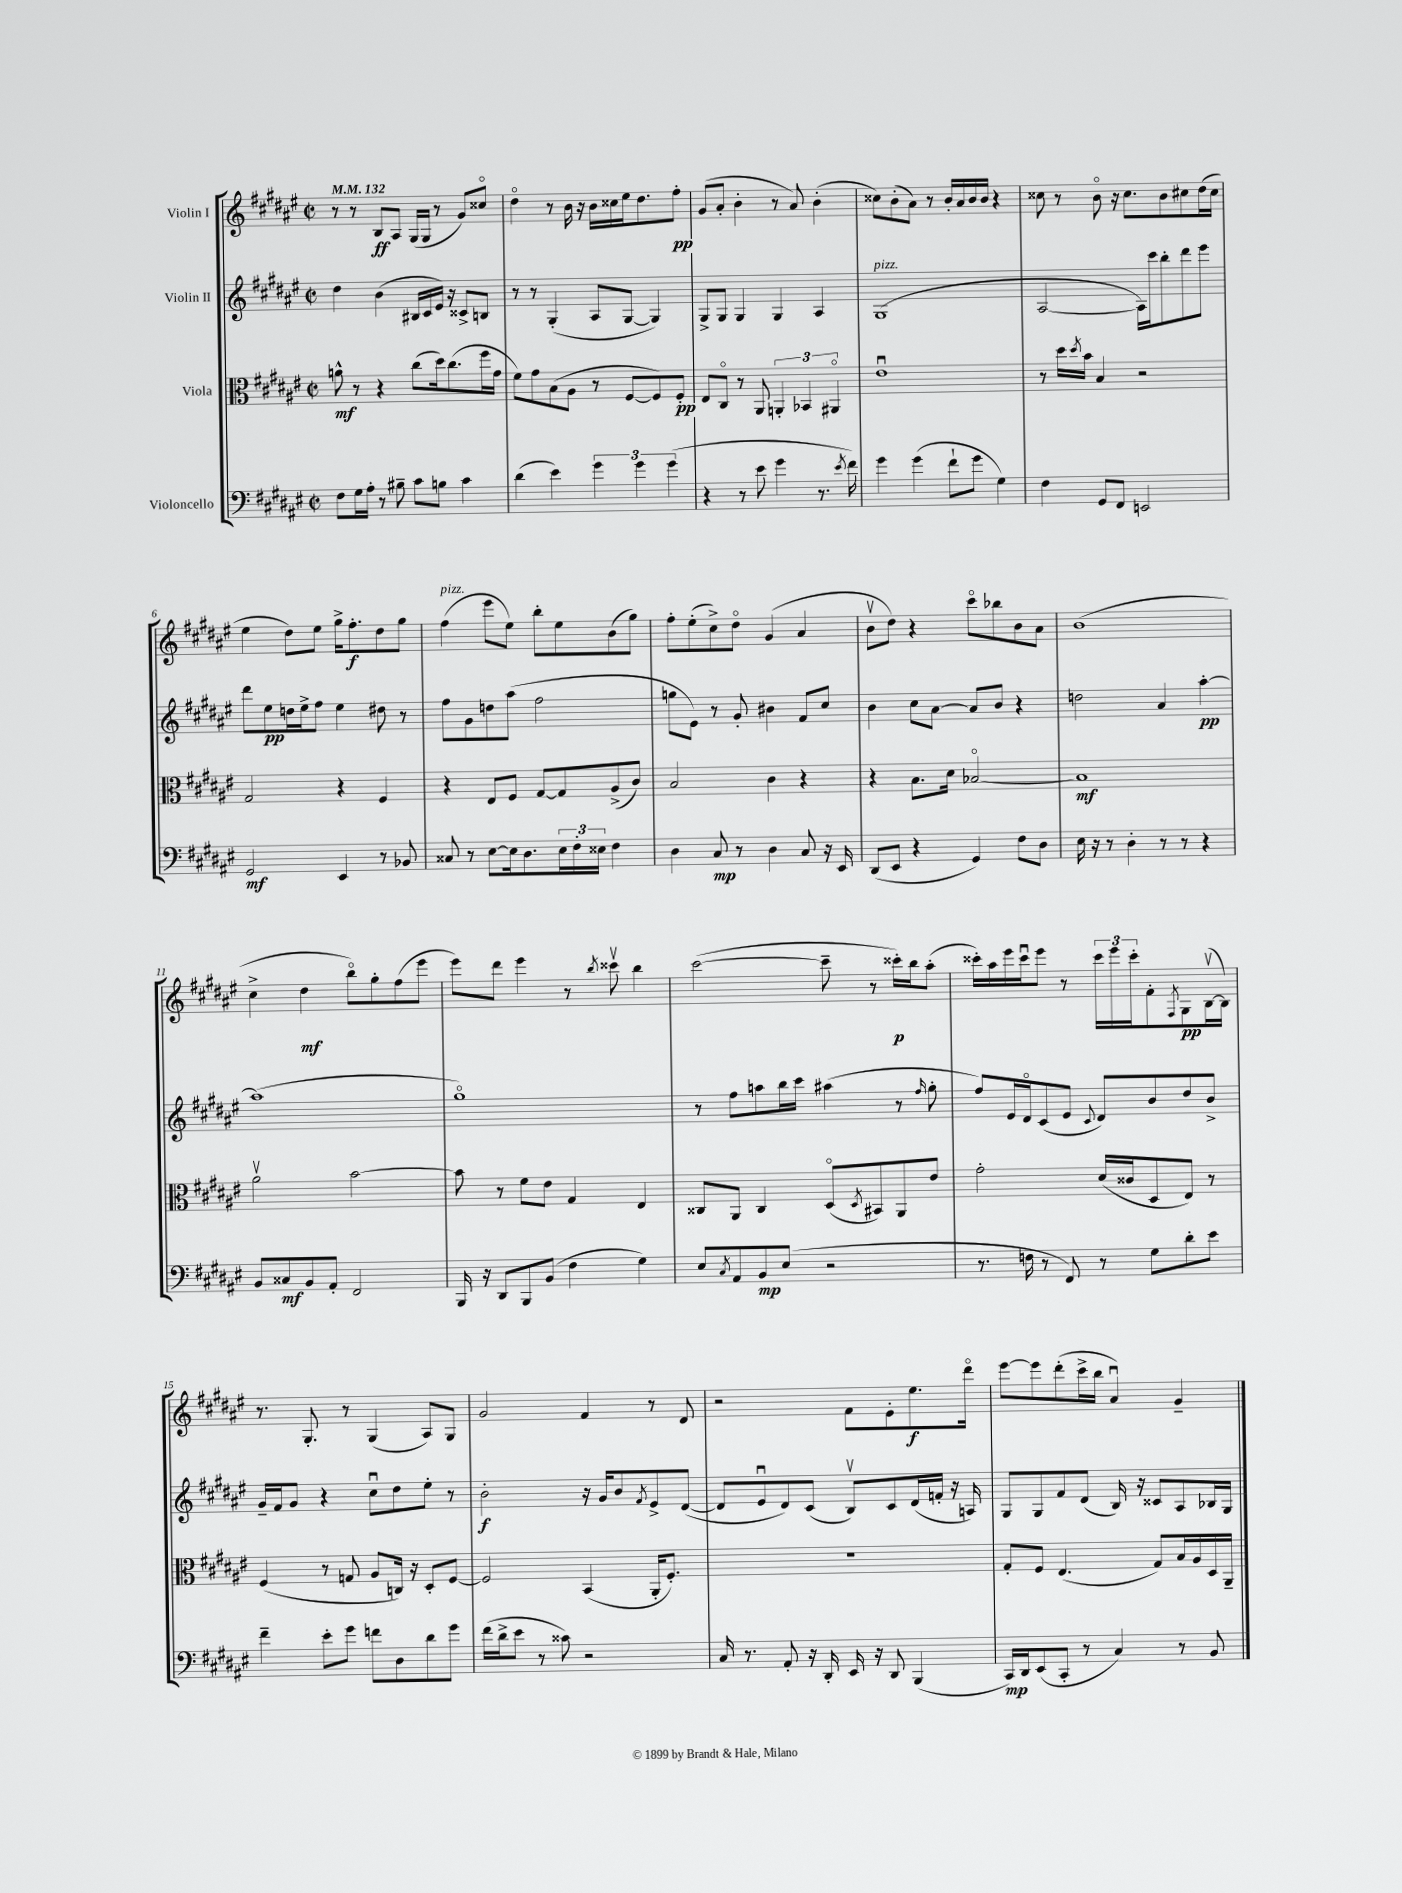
<<
\new StaffGroup <<
\new Staff = "s0" \with { instrumentName = "Violin I" } {
    \clef treble \key fis \major \defaultTimeSignature \time 2/2 \tempo 4 = 132
    r8 r8 b8\ff ais8 gis16( gis16 r8 gis'8) cisis''8\flageolet |
    dis''4\flageolet r8 b'16 r16 b'16 cisis''16 eis''16 dis''8. fis''8-.\pp |
    gis'8( ais'8-. b'4-. r8 ais'8) b'4-.( |
    cisis''8) b'8-.( ais'8) r8 b'16-. ais'16 b'16 b'16 r4 |
    cisis''8 r8 b'8\flageolet r16 cisis''8. b'8 cis''8 dis''16( cis''16 |
    eis''4 dis''8) eis''8 gis''16-> fis''8.-.\f dis''8 gis''8 |
    fis''4^\markup { \italic "pizz." }( eis'''8 eis''8) b''8-. eis''8 b'8( gis''8) |
    fis''8-. eis''8-.( cis''8->) dis''8\flageolet gis'4( ais'4 |
    b'8\upbow dis''8) r4 cis'''8\flageolet bes''8 b'8 ais'8 |
    b'1( |
    cis''4-> dis''4\mf b''8\flageolet) gis''8-. fis''8( eis'''8 |
    eis'''8) dis'''8 eis'''4 r8 \acciaccatura { b''8 } cisis'''8\upbow b''4 |
    cis'''2~( cis'''8-- r8 cisis'''16-.\p) b''16 ais''8-.( |
    cisis'''16-.) ais''16 eis'''16 cisis'''16\downbow eis'''8 r8 \tuplet 3/2 { cisis'''16 eis'''16 cisis'''16-. } fis'8-. \acciaccatura { fis8 } gis8\pp b16~\upbow( b16) |
    r8. gis8.-. r8 gis4( ais8) gis8 |
    gis'2 fis'4 r8 dis'8 |
    r2 fis'8 eis'8-. eis''8.\f dis'''16\flageolet |
    eis'''8~ eis'''8 dis'''8-.( cis'''16-> b''16 ais'4\downbow) gis'4-- \bar "|." |
}
\new Staff = "s1" \with { instrumentName = "Violin II" } {
    \clef treble \key fis \major \defaultTimeSignature \time 2/2
    dis''4 b'4( bis16 cis'16 eis'16) r16 cisis'8-> b8 |
    r8 r8 gis4-.( ais8 gis8~ gis4) |
    gis8-> gis8 gis4 gis4 ais4 |
    gis1^\markup { \italic "pizz." }( |
    ais2~ ais16) cis'''16 b''8-. dis'''8 eis'''8 |
    dis'''8 eis''8\pp d''16 eis''16-> fis''8 eis''4 dis''8 r8 |
    fis''8 gis'8 d''8 ais''8( fis''2 |
    g''8 eis'8) r8 gis'8-. bis'4 fis'8 cis''8 |
    b'4 cis''8 ais'8~ ais'8 b'8 r4 |
    d''2 ais'4 ais''4~-.\pp |
    ais''1( |
    gis''1\flageolet) |
    r8 fis''8 a''8 b''16 cis'''16 ais''4( r8 \grace { fis''16 } gis''8-. |
    fis''8) eis'16 dis'16\flageolet cis'8( eis'8 \appoggiatura { cis'8 } dis'8) b'8 dis''8 b'8-> |
    gis'16-- fis'16 gis'8 r4 cis''8\downbow dis''8 eis''8-. r8 |
    b'2-.\f r16 gis'16 b'8 \acciaccatura { fis'8 } eis'8-> dis'8~( |
    dis'8 eis'8\downbow dis'8) cis'8( b8\upbow) cis'8 dis'16( f'16-. r16 a16) |
    gis8 gis8 fis'8 dis'8( b16) r16 cisis'8 ais8 bes16 gis16 \bar "|." |
}
\new Staff = "s2" \with { instrumentName = "Viola" } {
    \clef alto \key fis \major \defaultTimeSignature \time 2/2
    a'8-^\mf r8 r4 cis''8( dis''16) cis''8.( fis''16 gis'16 |
    fis'8) gis'8 b8( ais8 r8 fis8~ fis8) fis8-.\pp |
    eis8 cis8\flageolet r8 ais,8 \tuplet 3/2 { a,4-. bes,4 ais,4\flageolet } |
    eis'1\downbow |
    r8 dis''16 \acciaccatura { dis''8 } b'16 b4 r2 |
    gis2 r4 fis4 |
    r4 eis8 fis8 gis8~ gis8 ais8->( cis'8) |
    b2 cis'4 r4 |
    r4 b8. dis'16 bes2~\flageolet |
    bes1\mf |
    ais'2\upbow b'2~ |
    b'8 r8 fis'8 eis'8 gis4 eis4 |
    cisis8 ais,8 cisis4 dis8\flageolet( \acciaccatura { dis8 } bis,8) ais,8 eis'8 |
    gis'2-. dis'16( cisis'16 dis8 eis8) r8 |
    fis4( r8 g8 ais8 c16) r16 dis8-. fis8~ |
    fis2 b,4( ais,16-. fis8.-.) |
    R1 |
    gis8-. fis8 eis4.( gis8) b16 ais16 dis16 ais,16-- \bar "|." |
}
\new Staff = "s3" \with { instrumentName = "Violoncello" } {
    \clef bass \key fis \major \defaultTimeSignature \time 2/2
    fis8 gis16 ais16-. r8 bis8-- cis'8 b8 cis'4 |
    dis'4( eis'4) \tuplet 3/2 { gis'4 gis'4 gis'4( } |
    r4 r8 eis'8 gis'4 r8. \acciaccatura { eis'8 } fis'16) |
    gis'4 gis'4( fis'8-! gis'8 gis4) |
    fis4 gis,8 fis,8 e,2 |
    gis,2\mf eis,4 r8 bes,8 |
    cisis8 r8 eis8~ eis16 dis8. \tuplet 3/2 { eis16 fis16-. eisis16 } fis4 |
    dis4 cis8\mp r8 dis4 cis8 r16 eis,16 |
    dis,8( eis,8 r4 gis,4) fis8 dis8 |
    eis16 r16 r8 dis4-. r8 r8 r4 |
    b,8 cisis8\mf b,8 ais,8-. fis,2 |
    b,,16 r16 dis,8 b,,8 b,8( fis4 gis4) |
    eis8 \acciaccatura { cis8 } ais,8 b,8\mp eis8( r2 |
    r8. f16 r8 fis,8) r8 gis8 dis'8-. eis'8 |
    fis'4-- eis'8-. gis'8 f'8 dis8 dis'8 gis'8 |
    fis'16( dis'16-> eis'8 r8 cisis'8) r2 |
    cis16 r8. ais,8-. r16 dis,16-. eis,16 r16 dis,8 b,,4( |
    cis,16\mp) dis,16 eis,8( cis,8-. r8 cis4) r8 b,8 \bar "|." |
}
>>
>>
